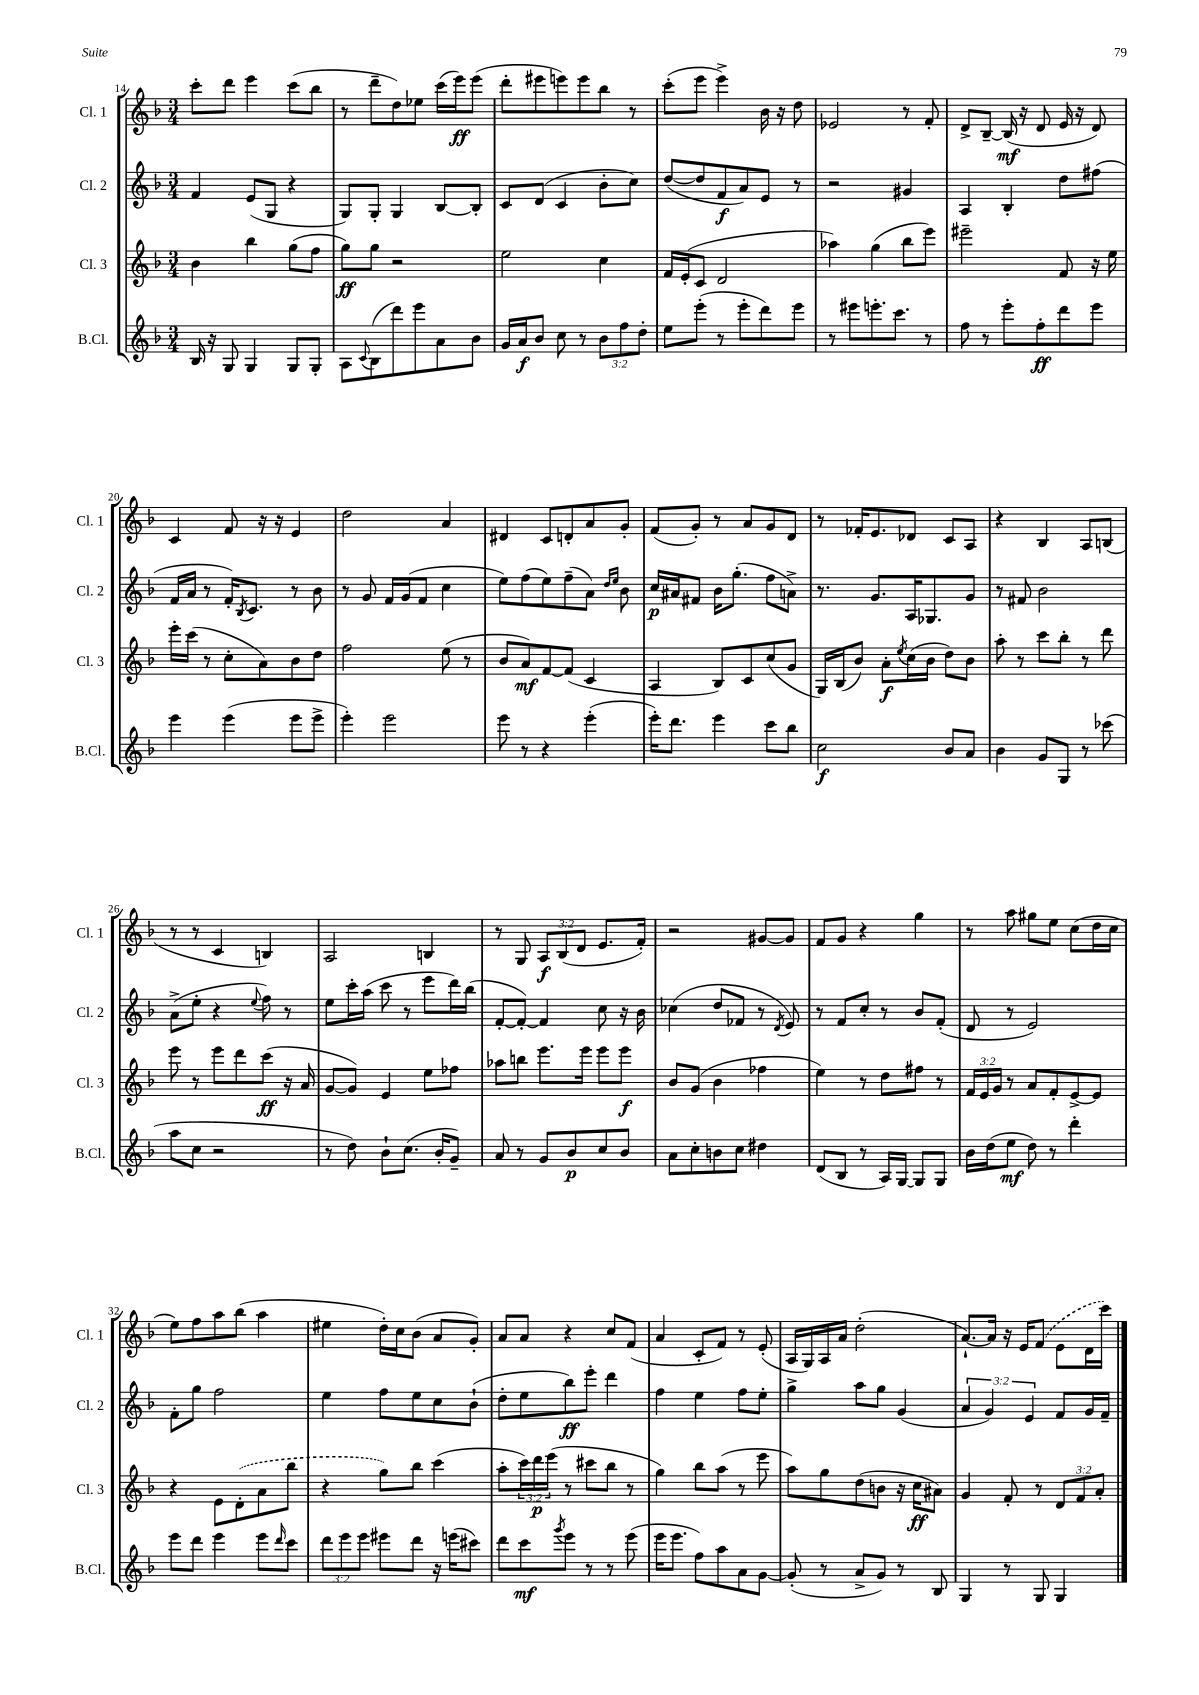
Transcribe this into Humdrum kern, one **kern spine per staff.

**kern	**kern	**kern	**kern
*staff4	*staff3	*staff2	*staff1
*clefG2	*clefG2	*clefG2	*clefG2
*k[b-]	*k[b-]	*k[b-]	*k[b-]
*M3/4	*M3/4	*M3/4	*M3/4
16B-	4b-	4f	8ccc'
16r	.	.	.
8G	.	.	8ddd
4G	4bb-	(8e	4eee
.	.	8G	.
8G	(8gg	4r	(8ccc
8G'	8ff	.	8bb-
=	=	=	=
8A	8gg)	8G)	8r
8qqc	.	.	.
(8B-	8gg	8G'	8ddd~
8ddd)	2r	4G	8dd)
8eee	.	.	8ee-
8a	.	[8B-	(16ccc
.	.	.	16eee)
8b-	.	8B-']	(8eee
=	=	=	=
16g	2ee	8c	8ddd'
16a	.	.	.
8b-	.	(8d	8eee#
8cc	.	4c	8eee)
8r	.	.	8eee
12b-	4cc	8b-'	8bb-
12ff	.	.	.
.	.	8cc)	8r
12dd'	.	.	.
=	=	=	=
8ee	16f	([8dd	(8ccc'
.	(16e'	.	.
(8eee'	8c	8dd]	8eee
8r	2d	8f	4eee^)
8eee'	.	8a)	.
8ddd)	.	8e	16b-
.	.	.	16r
8eee	.	8r	8dd
=	=	=	=
8r	4aa-)	2r	2e-
8eee#	.	.	.
8.eee'	(4gg	.	.
8.ccc	.	.	.
.	8bb-	4g#	8r
8r	8eee)	.	8f'
=	=	=	=
8ff	2eee#~	4A	8d^
8r	.	.	[8B-~
8eee'	.	4B-'	(16B-]
.	.	.	16r
8ff'	.	.	8d
8ddd	8f	8dd	16e
.	.	.	16r
8eee	16r	(8ff#	8d)
.	16ee	.	.
=	=	=	=
4eee	16eee'	16f	4c
.	(16ccc	16a	.
.	8r	8r	.
(4eee	8cc'	16f')	8f
.	.	8qB-	.
.	.	8.c	.
.	8a)	.	16r
.	.	.	16r
8eee	8b-	8r	4e
8eee^	8dd	8b-	.
=	=	=	=
4eee')	2ff	8r	2dd
.	.	8g	.
2eee	.	16f	.
.	.	(16g	.
.	.	8f	.
.	(8ee	4cc	4a
.	8r	.	.
=	=	=	=
8eee	8b-	8ee)	4d#
8r	8a)	(8ff	.
4r	[8f	8ee)	8c
.	(8f]	(8ff~	8d'
(4eee'	4c	8a)	8a
.	.	16qqdd	.
.	.	16qqee	.
.	.	8b-	8g'
=	=	=	=
16eee')	4A	16cc	(8f
8.ddd	.	16a#	.
.	.	8f#	8g')
4eee	8B-)	16b-	8r
.	.	(8.gg'	.
.	8c	.	8a
8ccc	(8cc	8ff	8g
8bb-	8g	8a^)	8d
=	=	=	=
2cc	16G)	8.r	8r
.	(16B-	.	.
.	8b-)	.	16f-'
.	.	8.g	8.e
.	8a'	.	.
.	8qee	.	.
.	(16cc	16A	8d-
.	16b-	8.G-	.
8b-	8dd)	.	8c
8a	8b-	8g	8A
=	=	=	=
4b-	8aa'	8r	4r
.	8r	8f#	.
8g	8ccc	2b-	4B-
8G	8bb-'	.	.
8r	8r	.	8A
(8ccc-	8ddd	.	(8B
=	=	=	=
8aa	8eee	(8a^	8r
8cc	8r	8ee'	8r
2r	8eee	4r	4c
.	8ddd	.	.
.	.	8qqee	.
.	(8ccc	8ff)	4B)
.	16r	8r	.
.	16a	.	.
=	=	=	=
8r	[8g	8ee	2A
8dd)	8g])	16ccc'	.
.	.	(16aa	.
8b-`	4e	8ccc	.
(8.cc	.	8r	.
.	8ee	8eee	4B
16b-'	.	.	.
8g~)	8ff-	16ddd)	.
.	.	(16bb-	.
=	=	=	=
8a	8aa-	[8f'	8r
8r	8bb	8f'_)	8G
8g	8.eee	4f]	12A
.	.	.	(12B-
8b-	.	.	.
.	.	.	12d
.	16eee	.	.
8cc	8eee	8cc	8.e
8b-	8eee	16r	.
.	.	16b-	16f')
=	=	=	=
8a	8b-	(4cc-	2r
8cc'	(8g	.	.
8b	4b-	8dd	.
8cc	.	8f-	.
4dd#	4ff-	8r	[8g#
.	.	8qd	.
.	.	8e)	8g#]
=	=	=	=
(8d	4ee)	8r	8f
8B-	.	8f	8g
8r	8r	8cc'	4r
16A)	8dd	8r	.
[16G	.	.	.
8G]	8ff#	8b-	4gg
8G	8r	(8f'	.
=	=	=	=
16b-	24f	8d	8r
.	24e	.	.
(16dd	.	.	.
.	24g	.	.
8ee	8r	8r	8aa
8dd)	8a	2e)	8gg#
8r	8f'	.	8ee
4ddd'	[8e^	.	(8cc
.	8e]	.	16dd
.	.	.	16cc
=	=	=	=
8eee	4r	8f'	8ee)
8ddd	.	8gg	8ff
4eee	8e	2ff	8aa
.	(8d'	.	(8bb-
8eee	8a	.	4aa
16qqddd	.	.	.
8ccc	8bb-	.	.
=	=	=	=
12ddd	4r	4ee	4ee#
12eee	.	.	.
12eee	.	.	.
8eee#	8gg)	8ff	16dd')
.	.	.	16cc
8ddd	8bb-	8ee	(8b-
16r	(4ccc	8cc	8a
(16eee	.	.	.
8ccc#)	.	(8b-`	8g')
=	=	=	=
8ddd	8aa'	8dd'	8a
8ccc	24ccc)	8ee	8a
.	24ddd	.	.
.	(24eee	.	.
8qggg	.	.	.
8eee	8r	8bb-)	4r
8r	8ccc#	8eee'	.
8r	8bb-	4ddd	8cc
(8eee	8r	.	(8f
=	=	=	=
16eee	4gg)	4ff	4a
8.eee	.	.	.
8ff)	8bb-	4ee	8c'
8aa	(8aa	.	8f)
8a	8r	8ff	8r
[8g	8eee	8ee'	(8e'
=	=	=	=
(8g']	8aa)	4gg^	16A
.	.	.	16G)
8r	8gg	.	16A
.	.	.	16a
8a^	(8dd	8aa	(2dd'
8g)	8b	8gg	.
8r	16r	(4g	.
.	16cc	.	.
8B-	8a#)	.	.
=	=	=	=
4G	4g	6a	[8.a`)
.	.	6g)	.
.	.	.	16a]
8r	8f'	.	16r
.	.	.	16e
.	.	6e	.
8G	8r	.	(8f
4G	12d	8f	8e
.	12f	.	.
.	.	16g	16d
.	12a'	.	.
.	.	16f~	16ccc)
==	==	==	==
*-	*-	*-	*-
